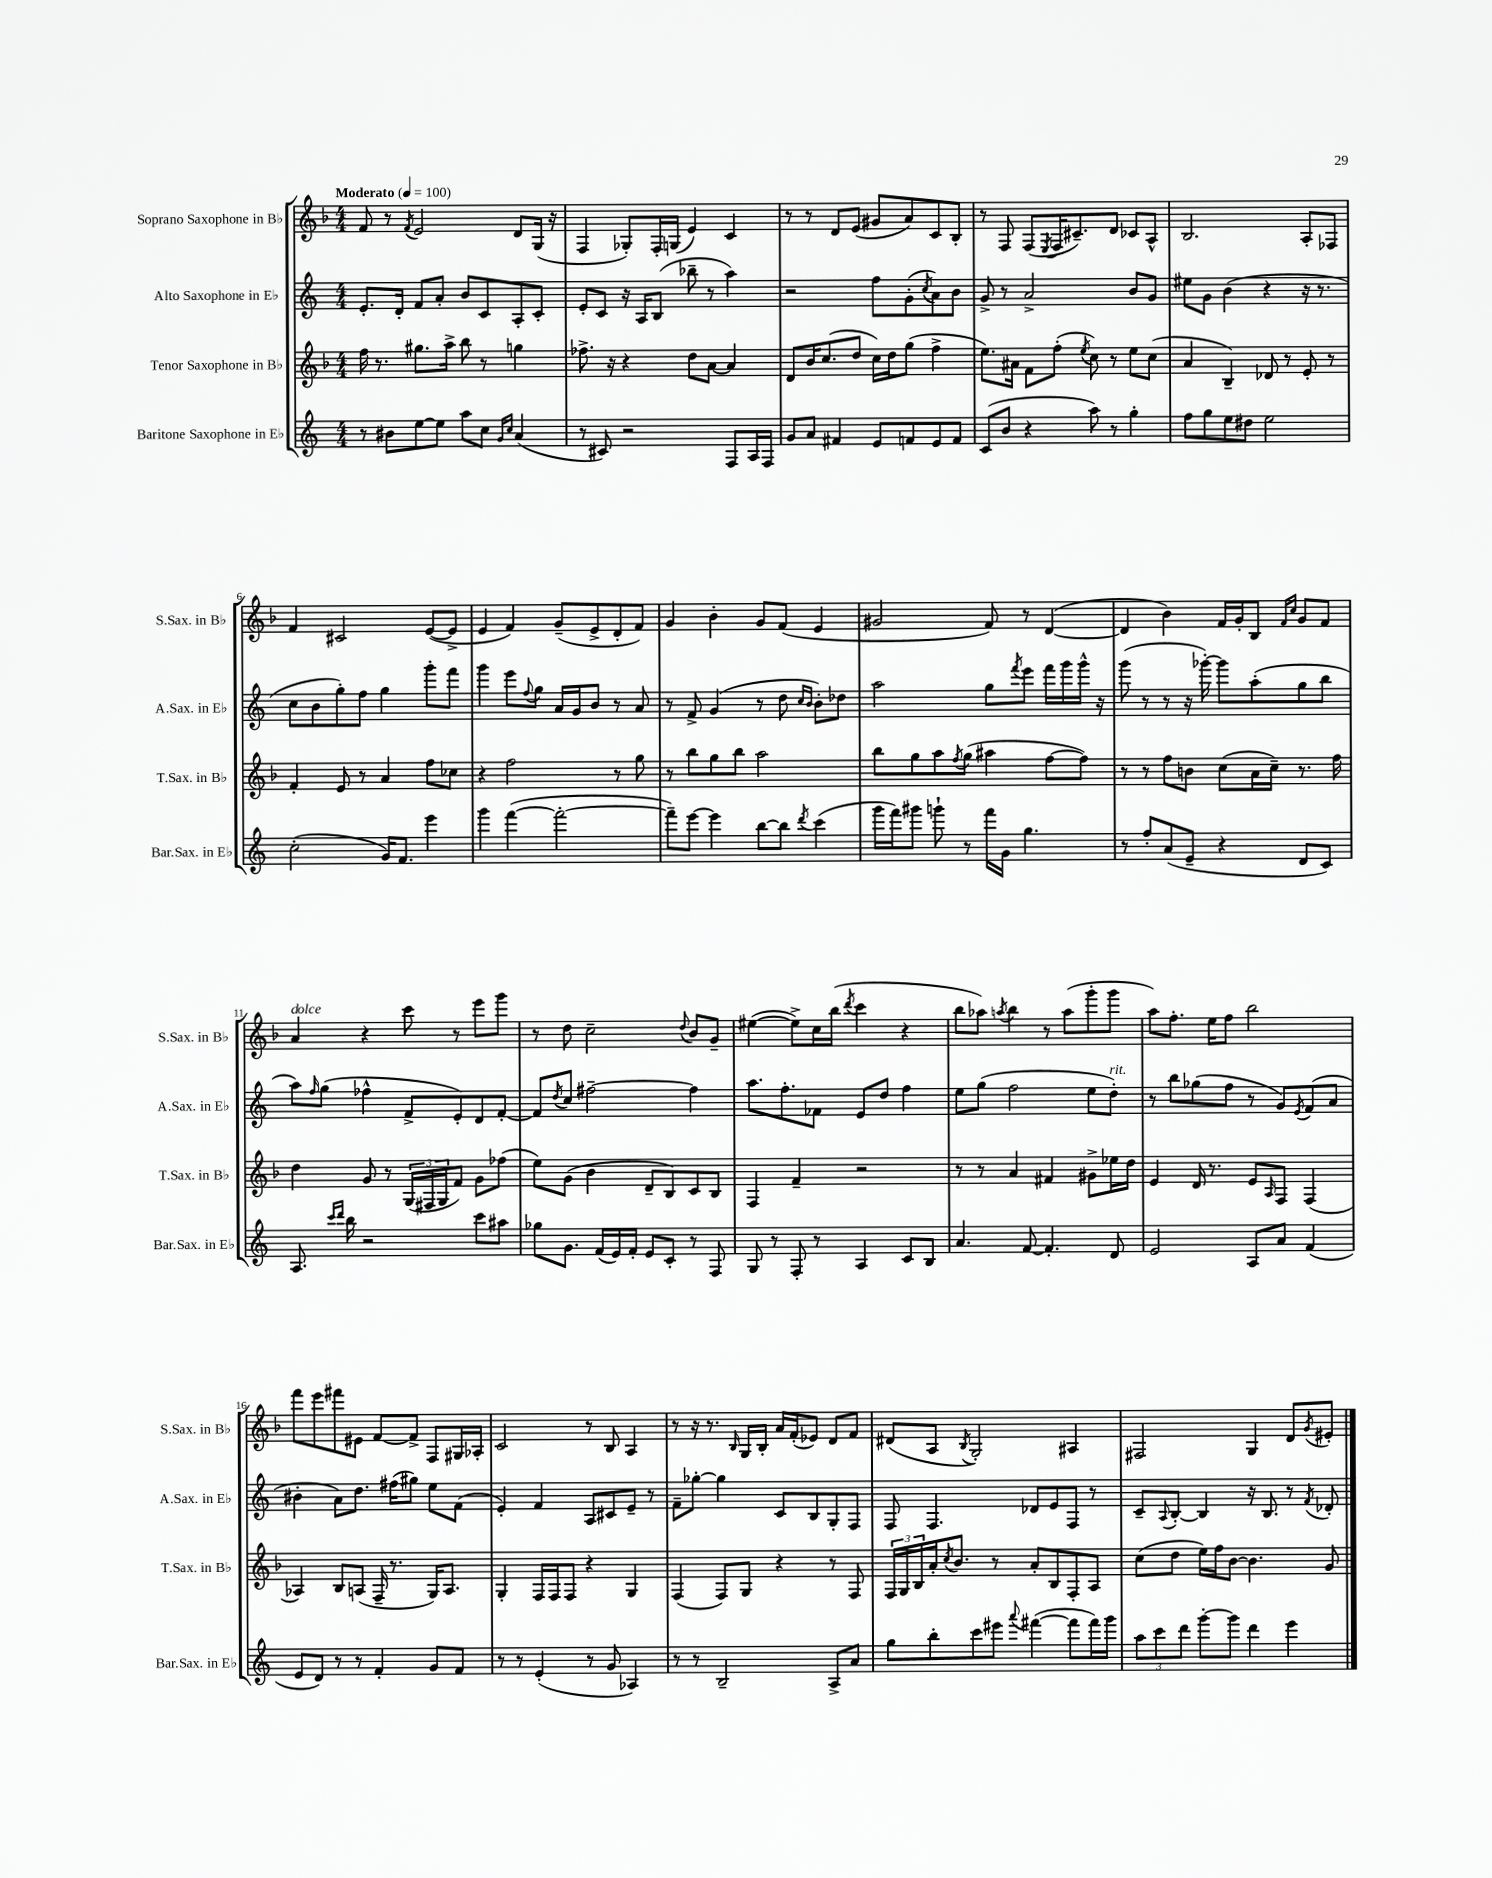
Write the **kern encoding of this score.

**kern	**kern	**kern	**kern
*staff4	*staff3	*staff2	*staff1
*clefG2	*clefG2	*clefG2	*clefG2
*k[]	*k[b-]	*k[]	*k[b-]
*M4/4	*M4/4	*M4/4	*M4/4
*MM100	*MM100	*MM100	*MM100
8r	16ff\	8.e'/L	8f/
.	8.r	.	.
8b#\L	.	.	8r
.	.	16d'/Jk	.
.	.	.	8qf/
[8ee\	8.gg#\L	8f/L	2e/
8ee\]J	.	8a'/J	.
.	16aa^\Jk	.	.
8aa\L	8bb-\	8b/L	.
8cc\J	8r	8c/	.
16qqg/LL	.	.	.
16qqcc/JJ	.	.	.
(4a/	4gg\	8A'/	8d/L
.	.	8c'/J	(16G/Jk
.	.	.	16r
=	=	=	=
8r	8.ff-^\	8e'/L	4F/
8c#/)	.	8c/J	.
.	16r	.	.
2r	4r	16r	8G-'/L)
.	.	16A/LK	.
.	.	(8B/J	16F'/L
.	.	.	(16G/JJ
.	8dd\L	8bb-~\	4e/)
.	[8a\J	8r	.
8F/L	4a/]	4aa\)	4c/
16A/L	.	.	.
16F/JJ	.	.	.
=	=	=	=
8g/L	8d/L	2r	8r
8a/J	16b-/K	.	8r
.	(8.cc/	.	.
4f#/	.	.	8d/L
.	8dd/J	.	(8e/J
8e/L	16cc\LL)	8ff\L	8g#/L
.	16dd\J	.	.
8f/	(8gg\J	(8g'\	8a/)
.	.	8qcc/	.
8e/	4ff^\	8a\)	8c/
8f/J	.	8b\J	8B-'/J
=	=	=	=
(8c/L	8.ee\L)	8g^/	8r
8b/J	.	8r	8F/
.	16a#\Jk	.	.
4r	8f\L	2a^/	(8F/L
.	.	.	8qE/
.	(8ff'\J	.	16F/K
.	.	.	8.c#~/)
.	8qee/	.	.
8aa\)	8cc\)	.	.
8r	8r	.	8d/J
4gg'\	8ee\L	8b/L	8c-/L
.	(8cc\J	8g/J	8A^^/J
=	=	=	=
8ff\L	4a/	8ee#\L	2.B-/
8gg\	.	8g\J	.
8ee\	4B-~/)	(4b\	.
8dd#\J	.	.	.
2ee\	8d-/	4r	.
.	8r	.	.
.	8e'/	16r	8A'/L
.	.	8.r	.
.	8r	.	8F-/J
=	=	=	=
(2cc'\	4f'/	8cc\L	4f/
.	.	8b\	.
.	8e/	8gg'\)	2c#/
.	8r	8ff\J	.
16g/LK)	4a/	4gg\	.
8.f/J	.	.	.
4eee\	8ff\L	8ggg'\L	([8e/L
.	8cc-\J	8fff\J	8e^/]J
=	=	=	=
4ggg\	4r	4ggg\	4e/
([4fff\	2ff\	8eee\L	4f/)
.	.	8qqff/	.
.	.	8gg\J	.
2fff'\_	.	16a/LL	(8g~/L
.	.	16g/J	.
.	.	8b/J	8e^/
.	8r	8r	8d'/
.	8gg\	8a/	8f/J)
=	=	=	=
8fff~\]L)	8r	8r	4g/
[8eee\J	8bb-\L	8f^/	.
4eee\]	8gg\	(4g/	4b-'\
.	8bb-\J	.	.
[8bb\L	2aa\	8r	8g/L
8bb\]J	.	8dd\	(8f/J
.	.	16qqcc/LL	.
8qddd/	.	16qqb/JJ	.
(4ccc\	.	8b'\L)	4e/
.	.	8dd-\J	.
=	=	=	=
16ggg\LL	8bb-\L	2aa\	2g#/
16fff\J)	.	.	.
8ggg#\J	8gg\	.	.
8ggg`\	8aa\	.	.
.	8qff/	.	.
8r	(8gg\J	.	.
16fff\LL	4aa#\	8gg\L	8f/)
16g\JJ	.	.	.
.	.	8qfff/	.
4.gg\	.	8eee\J	8r
.	[8ff\L	16fff\LL	([4d/
.	.	16ggg\	.
.	8ff\]J)	16ggg^^\JJ	.
.	.	16r	.
=	=	=	=
8r	8r	(8ggg\	4d/]
8ff'/L	8r	8r	.
(8a/	8ff\L	8r	4b-\)
8e~/J	8b\J	16r	.
.	.	[16ggg-'\)	.
4r	(8cc\L	8ggg-\]L	16f/LL
.	.	.	16g'/J
.	16a\L	(8aa'\	8B-/J
.	16cc~\JJ)	.	.
.	.	.	16qqf/LL
.	.	.	16qqcc/JJ
8d/L	8.r	8gg\	8g/L
8c/J)	.	8bb\J	8f/J
.	16ff\	.	.
=	=	=	=
8.A/	4dd\	8aa\L)	4a/
.	.	16qqff/	.
.	.	(8gg\J	.
16qqccc/LL	.	.	.
16qqddd/JJ	.	.	.
16bb\	.	.	.
2r	8g/	4ff-^^\	4r
.	8r	.	.
.	(24G/LL	8f^/L	8ccc\
.	24F#/	.	.
.	24G/J	.	.
.	8f/J)	8e'/)	8r
8ccc\L	8g\L	8d/	8eee\L
8aa#\J	(8ff-\J	[8f'/J	8ggg\J
=	=	=	=
8gg-\L	8ee\L)	8f/]L	8r
.	.	8qdd/	.
8.g\J	(8g\J	8cc/J	8dd\
.	4b-\	[2ff#~\	2cc~\
(16f/LL	.	.	.
16e/)	.	.	.
16f'/JJ	.	.	.
8e/L	8d~/L	.	.
8c'/J	8B-/)	.	.
.	.	.	8qqdd/
8r	8c/	4ff#\]	8b-/L
8F/	8B-/J	.	8g~/J
=	=	=	=
8G/	4F/	8.aa\L	([4ee#\
8r	.	.	.
.	.	8.ff'\	.
8F'/	4f~/	.	8ee#^\]L)
8r	.	8f-\J	16cc\L
.	.	.	(16bb-\JJ
.	.	.	8qddd/
4A/	2r	8e/L	4ccc\
.	.	8dd/J	.
8c/L	.	4ff\	4r
8B/J	.	.	.
=	=	=	=
4.a/	8r	8ee\L	8bb-\L
.	8r	(8gg\J	8aa-\J)
.	.	.	8qaa/
.	4a/	2ff\	4bb-\
[8f/	.	.	.
4.f'/]	4f#/	.	8r
.	.	.	(8aa\L
.	8g#^\L	8ee\L	8ggg'\
8d/	16ee-\L	8dd'\J)	8ggg\J
.	16dd\JJ	.	.
=	=	=	=
2e/	4e/	8r	8aa\L)
.	.	8bb\L	8.ff'\J
.	16d/	(8gg-\	.
.	8.r	.	16ee\LK
.	.	8ff\J	8ff\J
8A/L	8e/L	8r	2bb-\
.	16qqA/	.	.
8a/J	8F/J	8g/L)	.
.	.	8qe/	.
(4f/	(4F/	(8f/	.
.	.	8a/J	.
=	=	=	=
8e/L	4A-/)	4b#'\	8fff\L
8d/J)	.	.	8eee\
8r	8B-/L	8a\L)	8fff#\
8r	(8A/J	8.dd\J	8e#\J
4f'/	16F~/	.	[8f/L
.	8.r	(16ff#\LK	.
.	.	8gg#\J)	8f^/]J
8g/L	16G/LK)	8ee\L	8F/L
.	8.A/J	.	.
8f/J	.	(8f\J	16G#/L
.	.	.	16A-'/JJ
=	=	=	=
8r	4G'/	4e'/)	2c/
8r	.	.	.
(4e'/	16F/LL	4f/	.
.	16F/J	.	.
.	8F/J	.	.
8r	4r	8A/L	8r
8g/	.	8c#/	8B-/
4A-/)	4G/	8e~/J	4A/
.	.	8r	.
=	=	=	=
8r	(4F/	8f~\L	8r
8r	.	[8gg-'\J	16r
.	.	.	8.r
2B~/	8F/L)	4gg-\]	.
.	.	.	16qqB-/
.	8G/J	.	16G/LL
.	.	.	16B-'/JJ
.	4r	8c/L	16a/LL
.	.	.	(16f'/J
.	.	8B/	8e-/J)
8A^/L	8r	8G'/	8d/L
8a/J	8F/	8F/J	8f/J
=	=	=	=
8gg\L	24F/LL	8F/	(8d#/L
.	24G/	.	.
.	24B-/	.	.
8bb'\	16a'/J	4.F/	8A/J
.	8qcc/	.	.
.	8.b-/J	.	.
.	.	.	8qB-/
8ccc\	.	.	2G'/)
8eee#\J	8r	.	.
8qqaaa/	.	.	.
([4fff#\	8a'/L	8d-/L	.
.	8B-/	8e/	.
8fff#\]L	8F'/	8F/J	4A#/
16fff#\L)	8A/J	8r	.
16ggg\JJ	.	.	.
=	=	=	=
12aa\L	(8cc\L	8c~/L	2F#/
12ccc\	.	.	.
.	.	8qqA/	.
.	8dd\J	[8B'/J	.
12ddd\J	.	.	.
[8ggg'\L	16ee\LL)	4B/]	.
.	16ff\J	.	.
8ggg\]J	[8b-\J	.	.
4ddd\	4.b-\]	16r	4G/
.	.	8.B/	.
4eee\	.	8r	8d/L
.	.	8qf/	8qg/
.	8g/	8d-'/	8e#'/J
==	==	==	==
*-	*-	*-	*-
